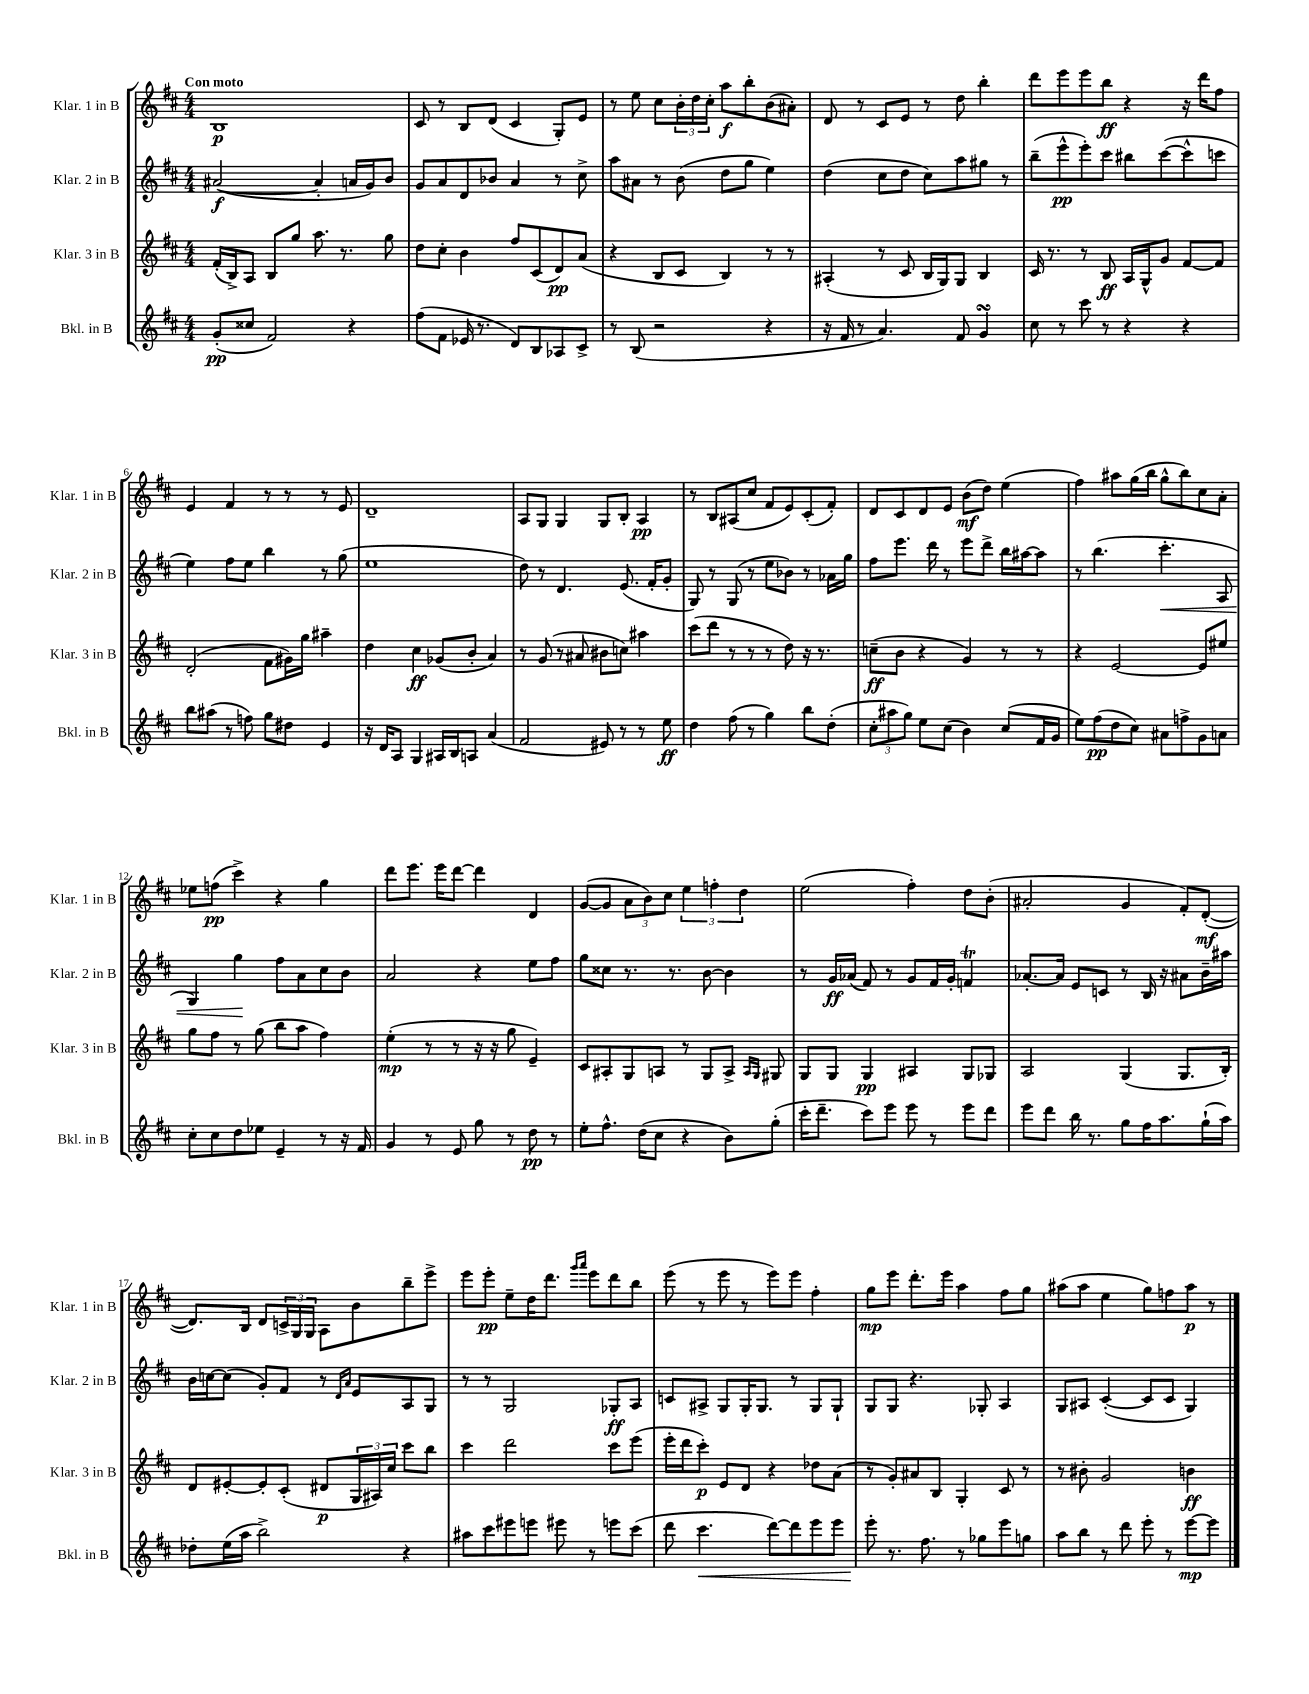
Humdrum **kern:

**kern	**dynam	**kern	**dynam	**kern	**dynam	**kern	**dynam
*part4	*part4	*part3	*part3	*part2	*part2	*part1	*part1
*staff4	*staff4	*staff3	*staff3	*staff2	*staff2	*staff1	*staff1
*I"Bkl. in B	*	*I"Klar. 3 in B	*	*I"Klar. 2 in B	*	*I"Klar. 1 in B	*
*I'Bkl. in B	*	*I'Klar. 3 in B	*	*I'Klar. 2 in B	*	*I'Klar. 1 in B	*
*clefG2	*	*clefG2	*	*clefG2	*	*clefG2	*
*k[f#c#]	*	*k[f#c#]	*	*k[f#c#]	*	*k[f#c#]	*
*M4/4	*	*M4/4	*	*M4/4	*	*M4/4	*
=1	=1	=1	=1	=1	=1	=1	=1
!	!	!	!	!	!	!LO:TX:a:B:t=Con moto	!
(8g'/L	pp	(16f#'/LL	.	([2a#X/	f	1B	p
.	.	16B^/J)	.	.	.	.	.
8cc##X/J	.	8A/J	.	.	.	.	.
2f#/)	.	8B/L	.	.	.	.	.
.	.	8gg/J	.	.	.	.	.
.	.	8.aa\	.	4a#'/]	.	.	.
.	.	8.r	.	.	.	.	.
4r	.	.	.	16an/LL	.	.	.
.	.	.	.	16g/J)	.	.	.
.	.	8gg\	.	8b/J	.	.	.
=2	=2	=2	=2	=2	=2	=2	=2
(8ff#\L	.	8dd\L	.	8g/L	.	8c#/	.
8f#\J	.	8cc#'\J	.	8a/	.	8r	.
16e-X/	.	4b\	.	8d/	.	8B/L	.
8.r	.	.	.	.	.	.	.
.	.	.	.	8b-X/J	.	(8d/J	.
8d/L)	.	8ff#/L	.	4a/	.	4c#/	.
8B/	.	(8c#/	.	.	.	.	.
8A-X/	.	8d/)	pp	8r	.	8G'/L)	.
8c#^/J	.	(8a/J	.	8cc#^\	.	8e/J	.
=3	=3	=3	=3	=3	=3	=3	=3
8r	.	4r	.	8aa\L	.	8r	.
(8B/	.	.	.	8a#X\J	.	8ee\	.
2r	.	8B/L	.	8r	.	8cc#\L	.
.	.	8c#/J	.	(8b\	.	24b'\L	.
.	.	.	.	.	.	24dd\	.
.	.	.	.	.	.	24cc#'\JJ	.
.	.	4B/)	.	8dd\L	.	8aa\L	f
.	.	.	.	8gg\J	.	8bb'\	.
4r	.	8r	.	4ee\)	.	(8b\	.
.	.	8r	.	.	.	8a#X'\J)	.
=4	=4	=4	=4	=4	=4	=4	=4
16r	.	(4A#X'/	.	(4dd\	.	8d/	.
16f#/	.	.	.	.	.	.	.
8r	.	.	.	.	.	8r	.
4.a/)	.	8r	.	8cc#\L	.	8c#/L	.
.	.	8c#/	.	8dd\J	.	8e/J	.
.	.	16B/LL	.	8cc#\L)	.	8r	.
.	.	16G/J)	.	.	.	.	.
8f#/	.	8G/J	.	8aa\	.	8dd\	.
4gsSSs/	.	4B/	.	8gg#X\J	.	4bb'\	.
.	.	.	.	8r	.	.	.
=5	=5	=5	=5	=5	=5	=5	=5
8cc#\	.	16c#/	.	(8bb~\L	.	8ddd\L	.
.	.	8.r	.	.	.	.	.
8r	.	.	.	8eee^^\	pp	8eee\	.
8ccc#\	.	8r	.	8eee'\)	.	8eee\	.
8r	.	8B/	ff	8ccc#\J	.	8bb\J	ff
4r	.	16A/LL	.	8bb#X\L	.	4r	.
.	.	16G^^/J	.	.	.	.	.
.	.	8g/J	.	([8ccc#\	.	.	.
4r	.	[8f#/L	.	8ccc#^^\]	.	16r	.
.	.	.	.	.	.	16ddd\KL	.
.	.	8f#/J]	.	8cccn\J	.	8ff#\J	.
!!LO:LB:g=z
=6	=6	=6	=6	=6	=6	=6	=6
8bb\L	.	(2d'/	.	4ee\)	.	4e/	.
(8aa#X\J	.	.	.	.	.	.	.
8r	.	.	.	8ff#\L	.	4f#/	.
8ffn\)	.	.	.	8ee\J	.	.	.
8gg\L	.	8f#\L	.	4bb\	.	8r	.
8dd#X\J	.	16g#X\L)	.	.	.	8r	.
.	.	16gg\JJ	.	.	.	.	.
4e/	.	4aa#X~\	.	8r	.	8r	.
.	.	.	.	(8gg\	.	8e/	.
=7	=7	=7	=7	=7	=7	=7	=7
16r	.	4dd\	.	1ee	.	1d~	.
16d/KL	.	.	.	.	.	.	.
8A/J	.	.	.	.	.	.	.
4G/	.	4cc#\	ff	.	.	.	.
16A#X/LL	.	(8g-X/L	.	.	.	.	.
16B/J	.	.	.	.	.	.	.
8An/J	.	8b'/J	.	.	.	.	.
(4a/	.	4a/)	.	.	.	.	.
=8	=8	=8	=8	=8	=8	=8	=8
2f#/	.	8r	.	8dd\)	.	8A/L	.
.	.	(8g/	.	8r	.	8G/J	.
.	.	8r	.	4.d/	.	4G/	.
.	.	8a#X/	.	.	.	.	.
8e#X/)	.	8b#X\L	.	.	.	8G/L	.
8r	.	8ccn\J)	.	(8.e/	.	8B'/J	.
8r	.	4aa#X\	.	.	.	4A/	pp
.	.	.	.	16f#'/KL	.	.	.
8ee\	ff	.	.	8g'/J	.	.	.
=9	=9	=9	=9	=9	=9	=9	=9
4dd\	.	(8ccc#\L	.	8G/)	.	8r	.
.	.	8ddd\J	.	8r	.	8B/L	.
(8ff#\	.	8r	.	(8G/	.	(8A#X/	.
8r	.	8r	.	8r	.	8cc#/J	.
4gg\)	.	8r	.	8ee\L	.	8f#/L	.
.	.	8dd\)	.	8b-X\J)	.	8e/)	.
8bb\L	.	16r	.	8r	.	(8c#'/	.
.	.	8.r	.	.	.	.	.
(8dd'\J	.	.	.	16a-X\LL	.	8f#'/J)	.
.	.	.	.	16gg\JJ	.	.	.
=10	=10	=10	=10	=10	=10	=10	=10
12cc#'\L	.	(8ccn~\L	ff	8ff#\L	.	8d/L	.
12aa#X\	.	.	.	.	.	.	.
.	.	8b\J	.	8.eee\J	.	8c#/	.
12gg\J)	.	.	.	.	.	.	.
8ee\L	.	4r	.	.	.	8d/	.
.	.	.	.	16ddd\	.	.	.
(8cc#\J	.	.	.	8r	.	8e/J	.
4b\)	.	4g/)	.	8eee\L	.	(8b\L	mf
.	.	.	.	8ddd^\J	.	8dd\J)	.
(8cc#/L	.	8r	.	16bb\LL	.	(4ee\	.
.	.	.	.	[16aa#X\J	.	.	.
16f#/L	.	8r	.	8aa#\J]	.	.	.
16g/JJ	.	.	.	.	.	.	.
=11	=11	=11	=11	=11	=11	=11	=11
8ee\L)	.	4r	.	8r	.	4ff#\)	.
(8ff#\	pp	.	.	(4.bb\	.	.	.
8dd\	.	[2e/	.	.	.	8aa#X\L	.
8cc#\J)	.	.	.	.	.	(16gg\L	.
.	.	.	.	.	.	16bb\JJ	.
!	!	!	!	!	!LO:HP:b	!	!
8a#X\L	.	.	.	4.ccc#'\	<	8gg^^\L	.
8ffn^\	.	.	.	.	.	8bb\)	.
8g\	.	8e/L]	.	.	.	8cc#\	.
8an\J	.	8ee#X/J	.	8A/	.	8a'\J	.
!!LO:LB:g=z
=12	=12	=12	=12	=12	=12	=12	=12
8cc#'\L	.	8gg\L	.	4G/)	.	8ee-X\L	.
8cc#\	.	8ff#\J	.	.	.	(8ffn\J	pp
8dd\	.	8r	.	4gg\	.	4ccc#^\)	.
8ee-X\J	.	(8gg\	.	.	.	.	.
4e~/	.	8bb\L	.	8ff#\L	[	4r	.
.	.	8aa\J	.	8a\	.	.	.
8r	.	4ff#\)	.	8cc#\	.	4gg\	.
16r	.	.	.	8b\J	.	.	.
16f#/	.	.	.	.	.	.	.
=13	=13	=13	=13	=13	=13	=13	=13
4g/	.	(4ee'\	mp	2a/	.	8ddd\L	.
.	.	.	.	.	.	8.eee\J	.
8r	.	8r	.	.	.	.	.
.	.	.	.	.	.	16eee\KL	.
8e/	.	8r	.	.	.	[8ddd\J	.
8gg\	.	16r	.	4r	.	4ddd\]	.
.	.	16r	.	.	.	.	.
8r	.	8gg\	.	.	.	.	.
8dd\	pp	4e~/)	.	8ee\L	.	4d/	.
8r	.	.	.	8ff#\J	.	.	.
=14	=14	=14	=14	=14	=14	=14	=14
8ee'\L	.	8c#/L	.	8gg\L	.	([8g/L	.
8.ff#^^\J	.	8A#X'/	.	8cc##X\J	.	8g/J]	.
.	.	8G/	.	8.r	.	12a\L	.
(16dd\KL	.	.	.	.	.	.	.
.	.	.	.	.	.	12b\)	.
8cc#\J	.	8An/J	.	.	.	.	.
.	.	.	.	.	.	12cc#\J	.
.	.	.	.	8.r	.	.	.
4r	.	8r	.	.	.	6ee\	.
.	.	8G/L	.	[8b\	.	.	.
.	.	.	.	.	.	6ffn'\	.
8b\L)	.	8A^/J	.	4b\]	.	.	.
.	.	.	.	.	.	6dd\	.
.	.	16qqA/LL	.	.	.	.	.
.	.	16qqG/JJ	.	.	.	.	.
(8gg'\J	.	8G#X/	.	.	.	.	.
=15	=15	=15	=15	=15	=15	=15	=15
16ccc#'\KL	.	8G/L	.	8r	.	(2ee\	.
8.ddd~\J	.	.	.	.	.	.	.
.	.	8G/J	.	16g/LL	ff	.	.
.	.	.	.	(16a-X/JJ	.	.	.
8ccc#\L)	.	4G/	pp	8f#/)	.	.	.
8eee\J	.	.	.	8r	.	.	.
8eee\	.	4A#X/	.	8g/L	.	4ff#'\)	.
8r	.	.	.	16f#/L	.	.	.
.	.	.	.	16g'/JJ	.	.	.
8eee\L	.	8G/L	.	4fnT/	.	8dd\L	.
8ddd\J	.	8G-X/J	.	.	.	(8b'\J	.
=16	=16	=16	=16	=16	=16	=16	=16
8eee\L	.	2A/	.	[8.a-X'/L	.	2a#X'/	.
8ddd\J	.	.	.	.	.	.	.
.	.	.	.	16a-/Jk]	.	.	.
16bb\	.	.	.	8e/L	.	.	.
8.r	.	.	.	.	.	.	.
.	.	.	.	8cn/J	.	.	.
8gg\L	.	(4G/	.	8r	.	4g/	.
16ff#\K	.	.	.	16B/	.	.	.
8.aa\	.	.	.	16r	.	.	.
.	.	8.G/L	.	8a#X\L	.	8f#'/L)	.
(16gg`\L	.	.	.	16b~\L	.	([8d'/J	mf
16aa\JJ)	.	16B'/Jk)	.	16aa#X\JJ	.	.	.
!!LO:LB:g=z
=17	=17	=17	=17	=17	=17	=17	=17
8dd-X'\L	.	8d/L	.	16b\LL	.	8.d/L])	.
.	.	.	.	[16ccn\J	.	.	.
(16ee\L	.	[8e#X'/	.	(8cc\J]	.	.	.
16aa\JJ	.	.	.	.	.	16B/Jk	.
2bb^\)	.	8e#'/]	.	8g'/L)	.	8d/L	.
.	.	(8c#'/J	.	8f#/J	.	24cn^/L	.
.	.	.	.	.	.	24G/	.
.	.	.	.	.	.	24G/JJ	.
.	.	8d#X/L	p	8r	.	8A\L	.
.	.	.	.	16qqd/LL	.	.	.
.	.	.	.	16qqa/JJ	.	.	.
.	.	24G/L	.	8e/L	.	8b\	.
.	.	24A#X/)	.	.	.	.	.
.	.	24cc#/JJ	.	.	.	.	.
4r	.	8ccc#\L	.	8A/	.	8bb~\	.
.	.	8bb\J	.	8G/J	.	8eee^\J	.
=18	=18	=18	=18	=18	=18	=18	=18
8aa#X\L	.	4ccc#\	.	8r	.	8eee\L	.
8ccc#\	.	.	.	8r	.	8eee'\J	pp
8eee#X\	.	2ddd\	.	2G/	.	8ee~\L	.
8eeen\J	.	.	.	.	.	16dd\K	.
.	.	.	.	.	.	8.ddd\J	.
8eee#X\	.	.	.	.	.	.	.
.	.	.	.	.	.	16qqggg/LL	.
.	.	.	.	.	.	16qqaaa/JJ	.
8r	.	.	.	.	.	8eee\L	.
8eeen\L	.	8ccc#\L	.	8G-X'/L	ff	8ddd\	.
(8ccc#\J	.	(8eee\J	.	8A/J	.	8bb\J	.
=19	=19	=19	=19	=19	=19	=19	=19
8ddd\	.	16eee'\LL	.	8cn/L	.	(8eee\	.
.	.	16ddd\J	.	.	.	.	.
!	!LO:HP:b	!	!	!	!	!	!
4.ccc#\	<	8ccc#'\J)	p	8A#X^/J	.	8r	.
.	.	8e/L	.	8G/L	.	8eee\	.
.	.	8d/J	.	16G'/K	.	8r	.
.	.	.	.	8.G/J	.	.	.
[8ddd\L)	.	4r	.	.	.	8eee\L)	.
8ddd\]	.	.	.	8r	.	8eee\J	.
8eee\	.	8dd-X\L	.	8G/L	.	4ff#'\	.
8eee\J	.	(8a\J	.	8G`/J	.	.	.
=20	=20	=20	=20	=20	=20	=20	=20
8eee'\	.	8r	.	8G/L	.	8gg\L	mp
8.r	[	8g'/L)	.	8G/J	.	8eee\J	.
.	.	8a#X/	.	4.r	.	8.ddd'\L	.
8.ff#\	.	.	.	.	.	.	.
.	.	8B/J	.	.	.	.	.
.	.	.	.	.	.	16eee\Jk	.
8r	.	4G'/	.	.	.	4aa\	.
8gg-X\L	.	.	.	8G-X'/	.	.	.
8eee\	.	8c#/	.	4A/	.	8ff#\L	.
8ggn\J	.	8r	.	.	.	8gg\J	.
=21	=21	=21	=21	=21	=21	=21	=21
8aa\L	.	8r	.	8G/L	.	(8aa#X\L	.
8bb\J	.	8b#X'\	.	8A#X/J	.	8aa#\J	.
8r	.	2g/	.	([4c#'/	.	4ee\	.
8ddd\	.	.	.	.	.	.	.
8eee'\	.	.	.	8c#/L]	.	8gg\L)	.
8r	.	.	.	8c#/J	.	8ffn\	.
[8eee\L	mp	4bn\	ff	4G/)	.	8aa#\J	p
8eee\J]	.	.	.	.	.	8r	.
==	==	==	==	==	==	==	==
*-	*-	*-	*-	*-	*-	*-	*-
